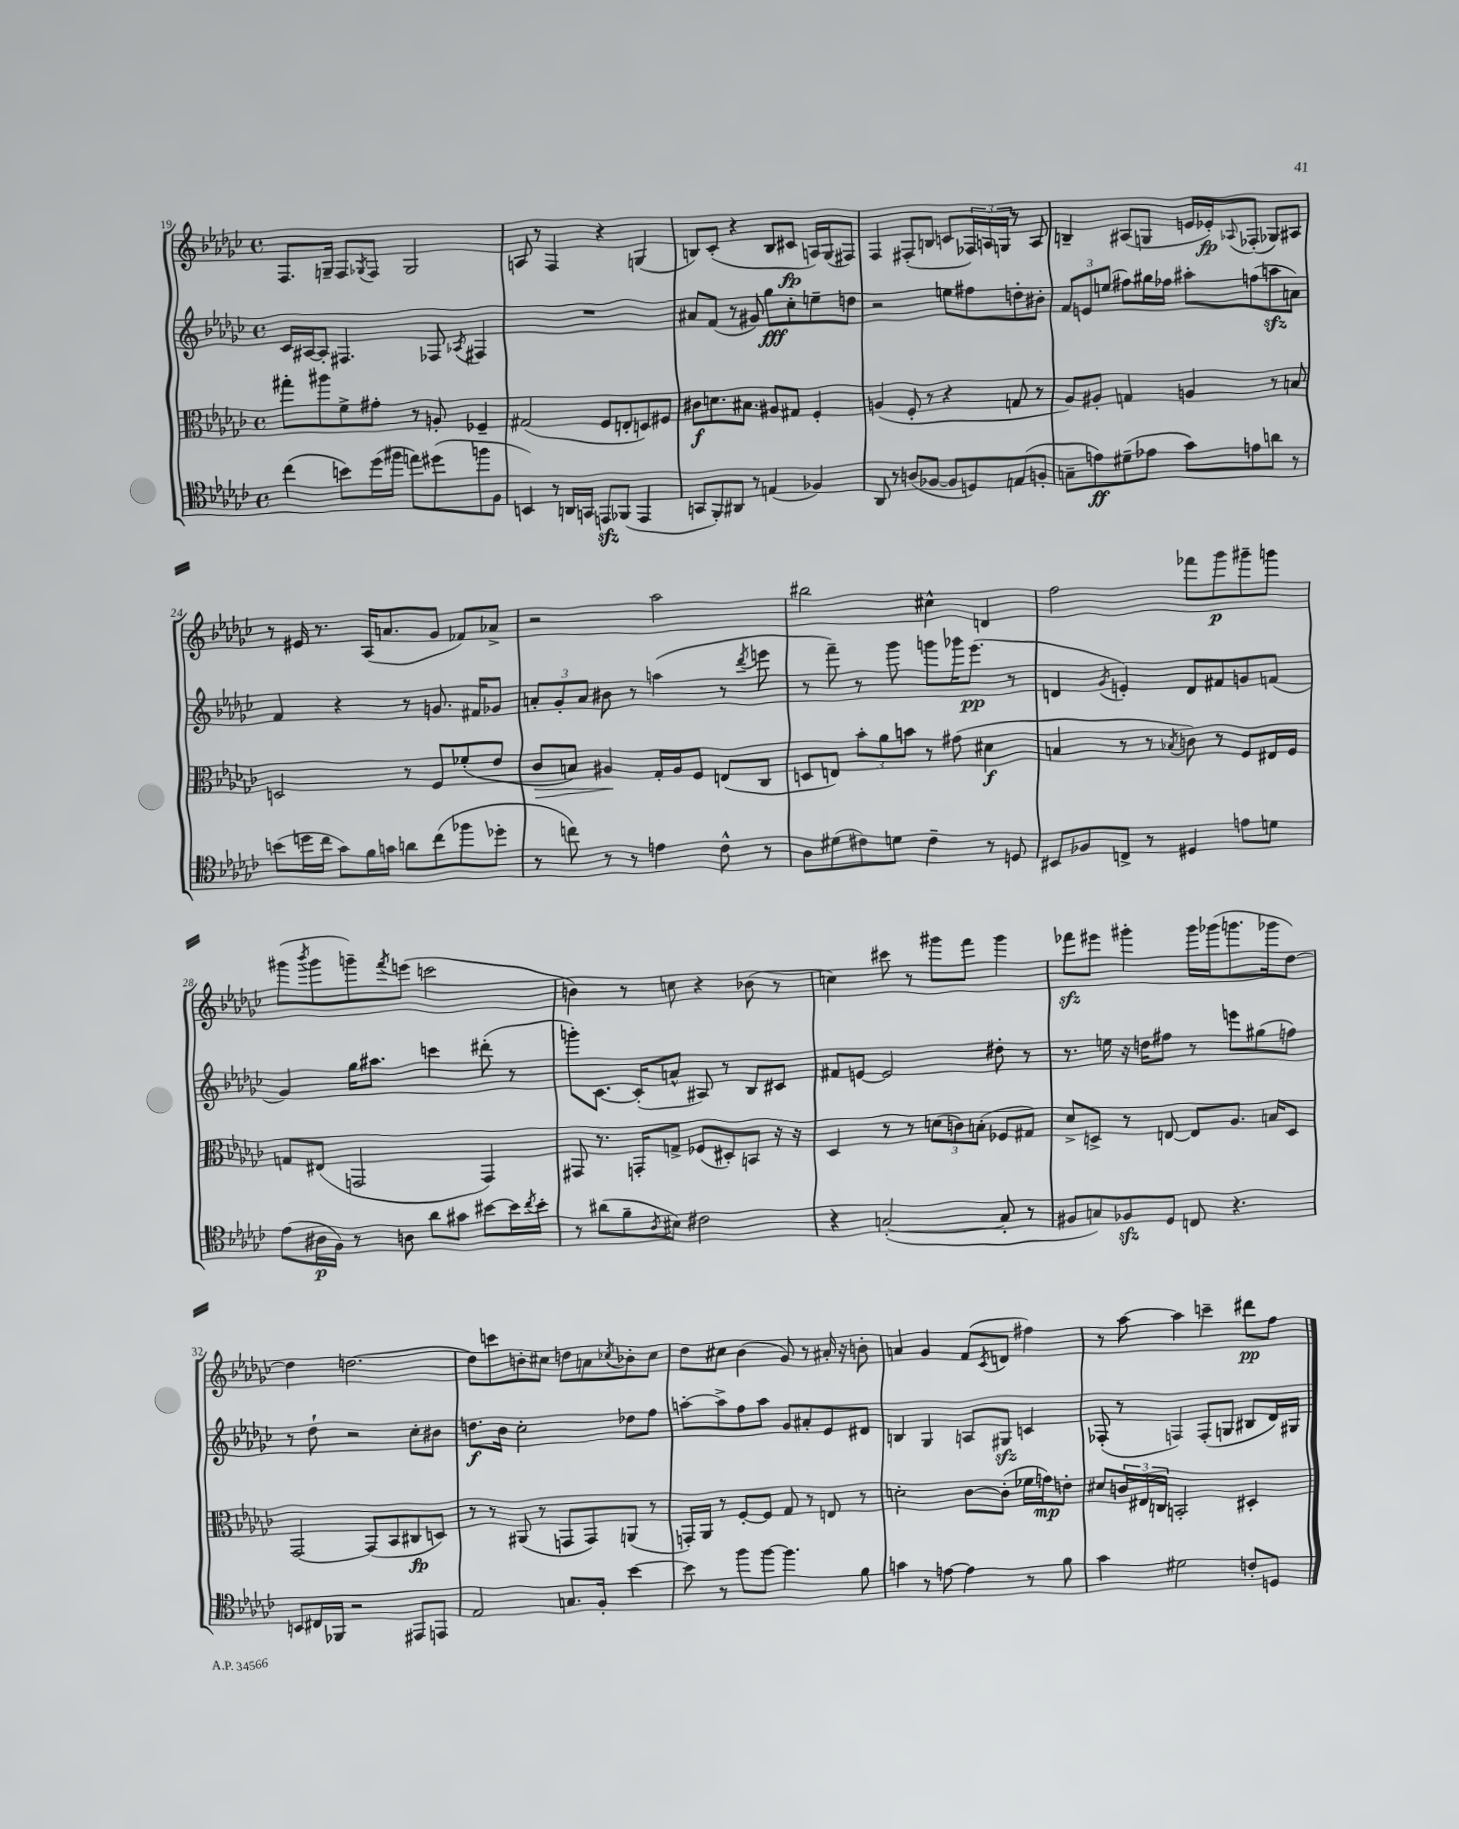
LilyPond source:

<<
\new StaffGroup <<
\new Staff = "s0" {
    \clef treble \key ges \major \defaultTimeSignature \time 4/4
    f8. g16-- f8 \acciaccatura { ges8 } f8 ges2 |
    a8 r8 f4 r4 g4( |
    b8) ces'8-.( r4 b8 cis'8\fp a16) ges16( fis8) |
    f4 fis8-.( b8 c'8 \tuplet 3/2 { fes16) a16 g16 } r8 a8 |
    b4-- ais8( g8 e'16 ees'16-.\fp) \appoggiatura { aes8 } fes8-.( ges8) ais8 |
    r8 eis'16 r8. aes16( a'8. ges'8 fes'8) aes'8-> |
    r2 aes''2 |
    bis''2 cis''4-^ d'4 |
    f''2 fes'''8 ges'''8\p gis'''8-- g'''8 |
    gis'''8( \acciaccatura { bes'''8 } gis'''8 g'''8--) \acciaccatura { f'''8 } e'''8( c'''2 |
    b'4) r8 c''8 r4 bes'8( r8 |
    c''4) cis'''8 r8 gis'''8 f'''8 gis'''4 |
    fes'''8\sfz eis'''8 gis'''4-. gis'''16 ges'''16( g'''8. ges'''16 des''8~) |
    des''4 d''2.~ |
    d''8 c'''8 b'8-. cis''8 d''8 a'8 \acciaccatura { ces''8 } bes'8-. ces''8 |
    des''8 cis''8 bes'4( ges'8) r8 ais'16-. r16 b'8-. |
    a'4 ges'4 f'8( \acciaccatura { ces'8 } d'8 fis''4) |
    r8 aes''8~ aes''4 c'''4-- dis'''8\pp f''8 \bar "|." |
}
\new Staff = "s1" {
    \clef treble \key ges \major \defaultTimeSignature \time 4/4
    ces'16 ais16~ ais8-. fis4. fes8 \acciaccatura { aes8 } fis4 |
    R1 |
    ais'8 f'8( r8 gis'8) ges''8\fff ces''8-. e''8-- d''8 |
    r2 e''8 fis''8 d''8-. bis'8-. |
    \tuplet 3/2 { f'8 e'8 e''8( } fis''8) gis''16 fes''16 ais''8-. f''8( a''8\sfz a'8) |
    f'4 r4 r8 g'8. fis'16 ges'8 |
    \tuplet 3/2 { a'8-. ges'8-. a'8 } bis'8 r8 a''4( r8 \acciaccatura { des'''8 } e'''8 |
    r8 f'''8--) r8 ges'''8 g'''8 ges'''16 ees'''8.\pp( r8 |
    d'4 \acciaccatura { ges'8 } e'4-.) d'8 fis'8 g'8 f'8( |
    ges'4) ges''16 ais''8. c'''4 dis'''8-.( r8 |
    g'''8-.) ces'8.~ ces'16-.( a'8-^ ais8) r8 bes8 cis'8 |
    fis'8 e'8~ e'2 dis''8-. r8 |
    r8. e''16 r16 d''16 fis''8 r8 e'''8 gis''8( f''8) |
    r8 des''8-! r2 ces''8-. bis'8 |
    d''8.\f bes'16 ces''2-. des''8 f''8 |
    a''8~-. a''8-> f''8 a''8 ges'8 ais'8-. ees'8 dis'8 |
    b4 ges4 a8 gis8\sfz c'4 |
    fes8-.( r8 f4) f8-.( g8 bis8 des'16) gis16 \bar "|." |
}
\new Staff = "s2" {
    \clef alto \key ges \major \defaultTimeSignature \time 4/4
    gis''8-. ais''8 f'8-> gis'8-. r8 a8-. fes4-- |
    gis2( f8 e8-. d8) fis8 |
    cis'8\f d'8. bis8. ais8 gis8 f4-. |
    a4( f8-. r8 r4 g8 r8 |
    aes8) ais8-. g4 a4 r8 b8 |
    d2 r8 f8 fes'8-.( ees'8 |
    ces'8\> b8) ais4\! ges16-. ais16 f8 e8( ces8 |
    d8 e8) \tuplet 3/2 { bes'8-. aes'8 b'8 } r8 gis'8( dis'4\f |
    b4 r8 r8 \acciaccatura { bes8 } c'8) r8 f8 eis16 f16 |
    g8 eis8( g,2 g,4) |
    gis,8 r8. g,16-. g8-> fes8( dis8-.) b,8 r16 r16 |
    des4 r8 r8 \tuplet 3/2 { d'8( c'8) b8-.( } fes8 gis8) |
    des'8-> d8-> r8 e8~ e8 aes8. b16 d8 |
    ges,2~ ges,8( bes,8 cis8\fp d8) |
    r8 r8 ais,8( r8 g,8 g,8) a,8( r8 |
    g,16-.) aes,16 r8 f8~-. f8 ges8 r8 e8 r8 |
    d'2-. ces'8~ ces'8-.( fes'16 g'16\mp) e'8-. |
    dis'8 \tuplet 3/2 { c'16 eis16 c16 } b,2-. dis4-. \bar "|." |
}
\new Staff = "s3" {
    \clef tenor \key ges \major \defaultTimeSignature \time 4/4
    ces''4( b'8) des''16( fis''16 e''8) dis''8( f''8 f8 |
    b,4) r8 a,16 g,16 e,8\sfz fes,8( e,4 |
    g,8 f,8-.) ais,8 r8 e4( fes4) |
    aes,8 r8 a8( fes8~ fes8 d8) e8( f8-. |
    g8-- e'8\ff) dis'8--( ees'8 ges'8) e'8 a'8 r8 |
    b'8( d''16 ces''16 ges'8) f'16 g'16 a'8 ces''8( fes''8 des''8-. |
    r8 c''8) r8 r8 e'4 ces'8-^ r8 |
    aes8 dis'8( cis'8) d'8 cis'4-- r8 d8 |
    bis,8 fes8 c8-> r8 dis4 e'8 d'8 |
    ees'8( ais16\p f16) r8 a8 aes'8 gis'8 bis'8~ bis'16 \acciaccatura { ces''8 } bis'16-. |
    r8 ais'8( f'8-- \acciaccatura { aes8 } bis8) cis'2 |
    r4 g2~-.( g8-. r8 |
    fis8 g8) fes8\sfz des8 c8 r4. |
    b,8 cis16 fes,16 r2 eis,8 e,8 |
    ees2 g8. f16-. bes'4~ |
    bes'8 r8 f''8 f''8~ f''4. f'8 |
    g'4 r8 e'8~ e'4 r8 f'8 |
    ges'4 dis'2 c'8-. d8 \bar "|." |
}
>>
>>
\layout { \context { \Score currentBarNumber = #19 } }
